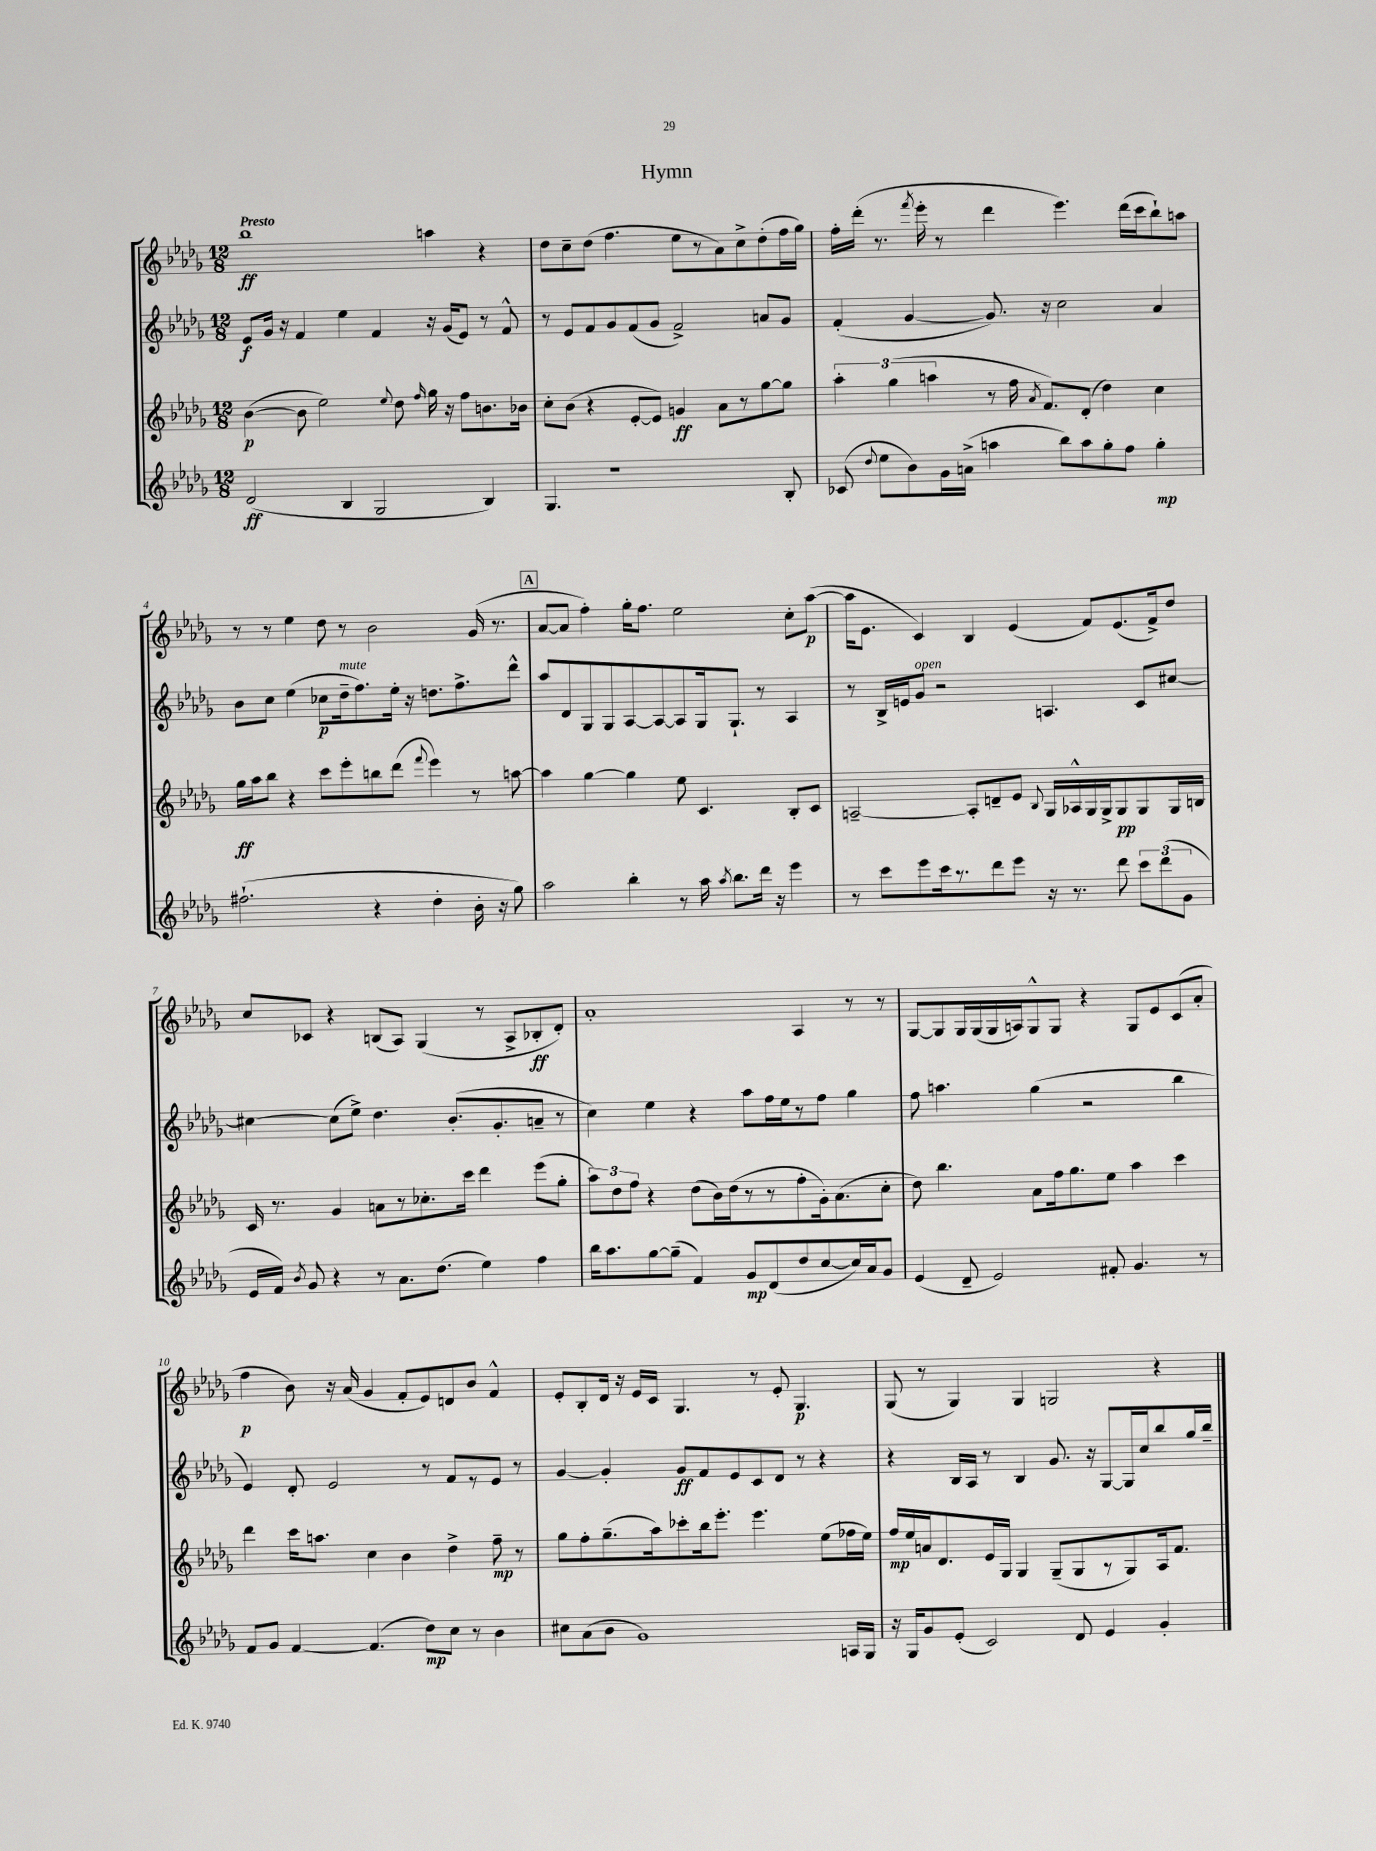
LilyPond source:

\header { title = "Hymn" }
<<
\new StaffGroup <<
\new Staff = "s0" {
    \clef treble \key des \major \numericTimeSignature \time 12/8 \tempo "Presto"
    \autoBeamOff bes''1\ff a''4 r4 |
    des''8[ c''8-- des''8]( f''4. ees''8[ r8 aes'8) c''8-> des''8-.( f''16 ges''16]) |
    f''16[-. des'''16]-.( r8. \acciaccatura { f'''8 } ees'''16-. r8 des'''4 ees'''4.) des'''16[( c'''16 bes''8-!) a''8] |
    r8 r8 ees''4 des''8 r8 bes'2 ges'16( r8. |
    \mark \markup { \box "A" } aes'8[~ aes'8] f''4-.) ges''16[-. f''8.] ees''2 c''8[-. aes''8]~\p( |
    aes''16[ ees'8.] c'4) bes4 ees'4( f'8[) ees'8.( f'16->) des''8] |
    c''8[ ces'8] r4 b8[( aes8]) ges4( r8 aes8[-> bes8-.\ff des'8]-.) |
    aes'1-. aes4 r8 r8 |
    ges8[~ ges8 ges16 ges16( ges16 a16) ges8-^ ges8] r4 ges8[ ees'8 c'8( aes'8]-. |
    f''4\p bes'8) r16 aes'16( ges'4 f'8[-. ees'8) d'8 bes'8] f'4-^ |
    ees'8[-. bes8-. des'16] r16 ees'16[ c'16] ges4. r8 ees'8-. ges4.\p |
    ges8( r8 ges4) ges4 g2 r4 \bar "|." |
}
\new Staff = "s1" {
    \clef treble \key des \major \numericTimeSignature \time 12/8
    \autoBeamOff ees'8[\f ges'16] r16 f'4 ees''4 f'4 r16 ges'16[( ees'8]) r8 f'8-^ |
    r8 ees'8[ f'8 ges'8 f'8( ges'8] f'2->) a'8[ ges'8] |
    f'4-.( ges'4~ ges'8.) r16 c''2 aes'4 |
    bes'8[ c''8] ees''4( ces''8[\p des''16--^\markup { \italic "mute" } f''8.) ees''16]-. r16 d''8.[ f''8.-> des'''8]-^ |
    \mark \markup { \box "A" } aes''8[ des'8 ges8 ges8 aes8~ aes8~ aes8 ges16 ges8.]-! r8 aes4 |
    r8 bes16[-> e'16 ges'8]^\markup { \italic "open" } r2 a4. c'8[ cis''8]~ |
    cis''4~ cis''8[( ees''8]->) des''4. bes'8.[-.( ges'8.-. a'8]-- r8 |
    c''4) ees''4 r4 aes''8[ f''16 ees''16 r8 f''8] ges''4 |
    f''8 a''4. ges''4( r2 bes''4 |
    ees'4) des'8-. ees'2 r8 f'8[ r8 ees'8] r8 |
    ges'4~ ges'4-. ges'8[\ff f'8 ees'8 c'8 des'8] r8 r4 |
    r4 bes16[ aes16] r8 bes4 ges'8. r16 ges8[~ ges16 c''16 bes''8 ges''16 bes''16]-- \bar "|." |
}
\new Staff = "s2" {
    \clef treble \key des \major \numericTimeSignature \time 12/8
    \autoBeamOff bes'4~\p( bes'8 ees''2) \appoggiatura { ees''8 } des''8 \grace { f''16 } ges''16 r16 f''8[ b'8. bes'16] |
    c''8[-. bes'8]( r4 ees'8[~-. ees'8]) g'4\ff aes'8[ r8 ges''8~ ges''8] |
    \tuplet 3/2 { aes''4-. ges''4( a''4 } r8 f''16 \acciaccatura { aes'8 } f'8.[) des'8]-.( des''4) c''4 |
    ges''16[\ff aes''16 bes''8] r4 c'''8[ ees'''8-. b''8 des'''8]( \appoggiatura { f'''8 } ees'''4) r8 a''8~ |
    \mark \markup { \box "A" } a''4 ges''4~ ges''4 ees''8 c'4. bes8[-. c'8] |
    a2~-- a8[-. d'8-- ees'8] \appoggiatura { bes8 } ges16[ aes16-^ ges16 ges16-> ges8\pp ges8 ges16 b16] |
    c'16 r8. ges'4 a'8[ r8 ces''8.-. c'''16] des'''4 ees'''8[( ges''8]-. |
    \tuplet 3/2 { aes''8[) des''8 f''8] } r4 des''8[( bes'16) des''16( r8 r8 f''8-. ges'16-.) aes'8.( c''8]-. |
    des''8) bes''4. aes'8[ f''16 ges''8. ees''8] aes''4 c'''4 |
    des'''4 c'''16[ a''8.] c''4 bes'4 des''4-> f''8--\mp r8 |
    ges''8[ f''8-. ges''8.--( aes''16) ces'''8-. bes''16 ees'''8.]-. ees'''4. ees''8[( fes''16 ees''16]) |
    f''16[\mp ees''16 a'16 des'8. ees'16 ges16] ges4 ges8[--( ges8 r8 ges8) aes16 f'8.] \bar "|." |
}
\new Staff = "s3" {
    \clef treble \key des \major \numericTimeSignature \time 12/8
    \autoBeamOff des'2\ff( bes4 ges2 bes4) |
    ges4. r1 bes8-. |
    ces'8( \appoggiatura { des''8 } ees''8[ bes'8) ges'16 a'16]->( a''4 bes''8[) a''8 ges''8-. f''8] ges''4-.\mp |
    fis''2.-!( r4 des''4-. bes'16-. r16 ges''8) |
    \mark \markup { \box "A" } aes''2 bes''4-. r8 aes''16 \acciaccatura { aes''8 } bes''8.[ des'''16] r16 ees'''4 |
    r8 c'''8[ ees'''8 c'''16 r8. des'''8 ees'''8] r16 r8. des'''8 \tuplet 3/2 { c'''8[ des'''8( ges'8] } |
    ees'16[ f'16]) \acciaccatura { bes'8 } ges'8 r4 r8 aes'8.[ des''8.]( ees''4) f''4 |
    bes''16[ aes''8. ges''8~ ges''8]--( f'4) ges'8[\mp des'8( des''8 c''8~ c''16) aes'16 ges'8] |
    ees'4( des'8-- ees'2) fis'8-. ges'4. r8 |
    f'8[ ges'8] f'4~ f'4.( des''8[\mp) c''8] r8 bes'4 |
    cis''8[ aes'8( bes'8] ges'1) a16[ ges16] |
    r16 ges16[ ges'8 ees'8]-.( c'2) des'8 ees'4 ges'4-. \bar "|." |
}
>>
>>
